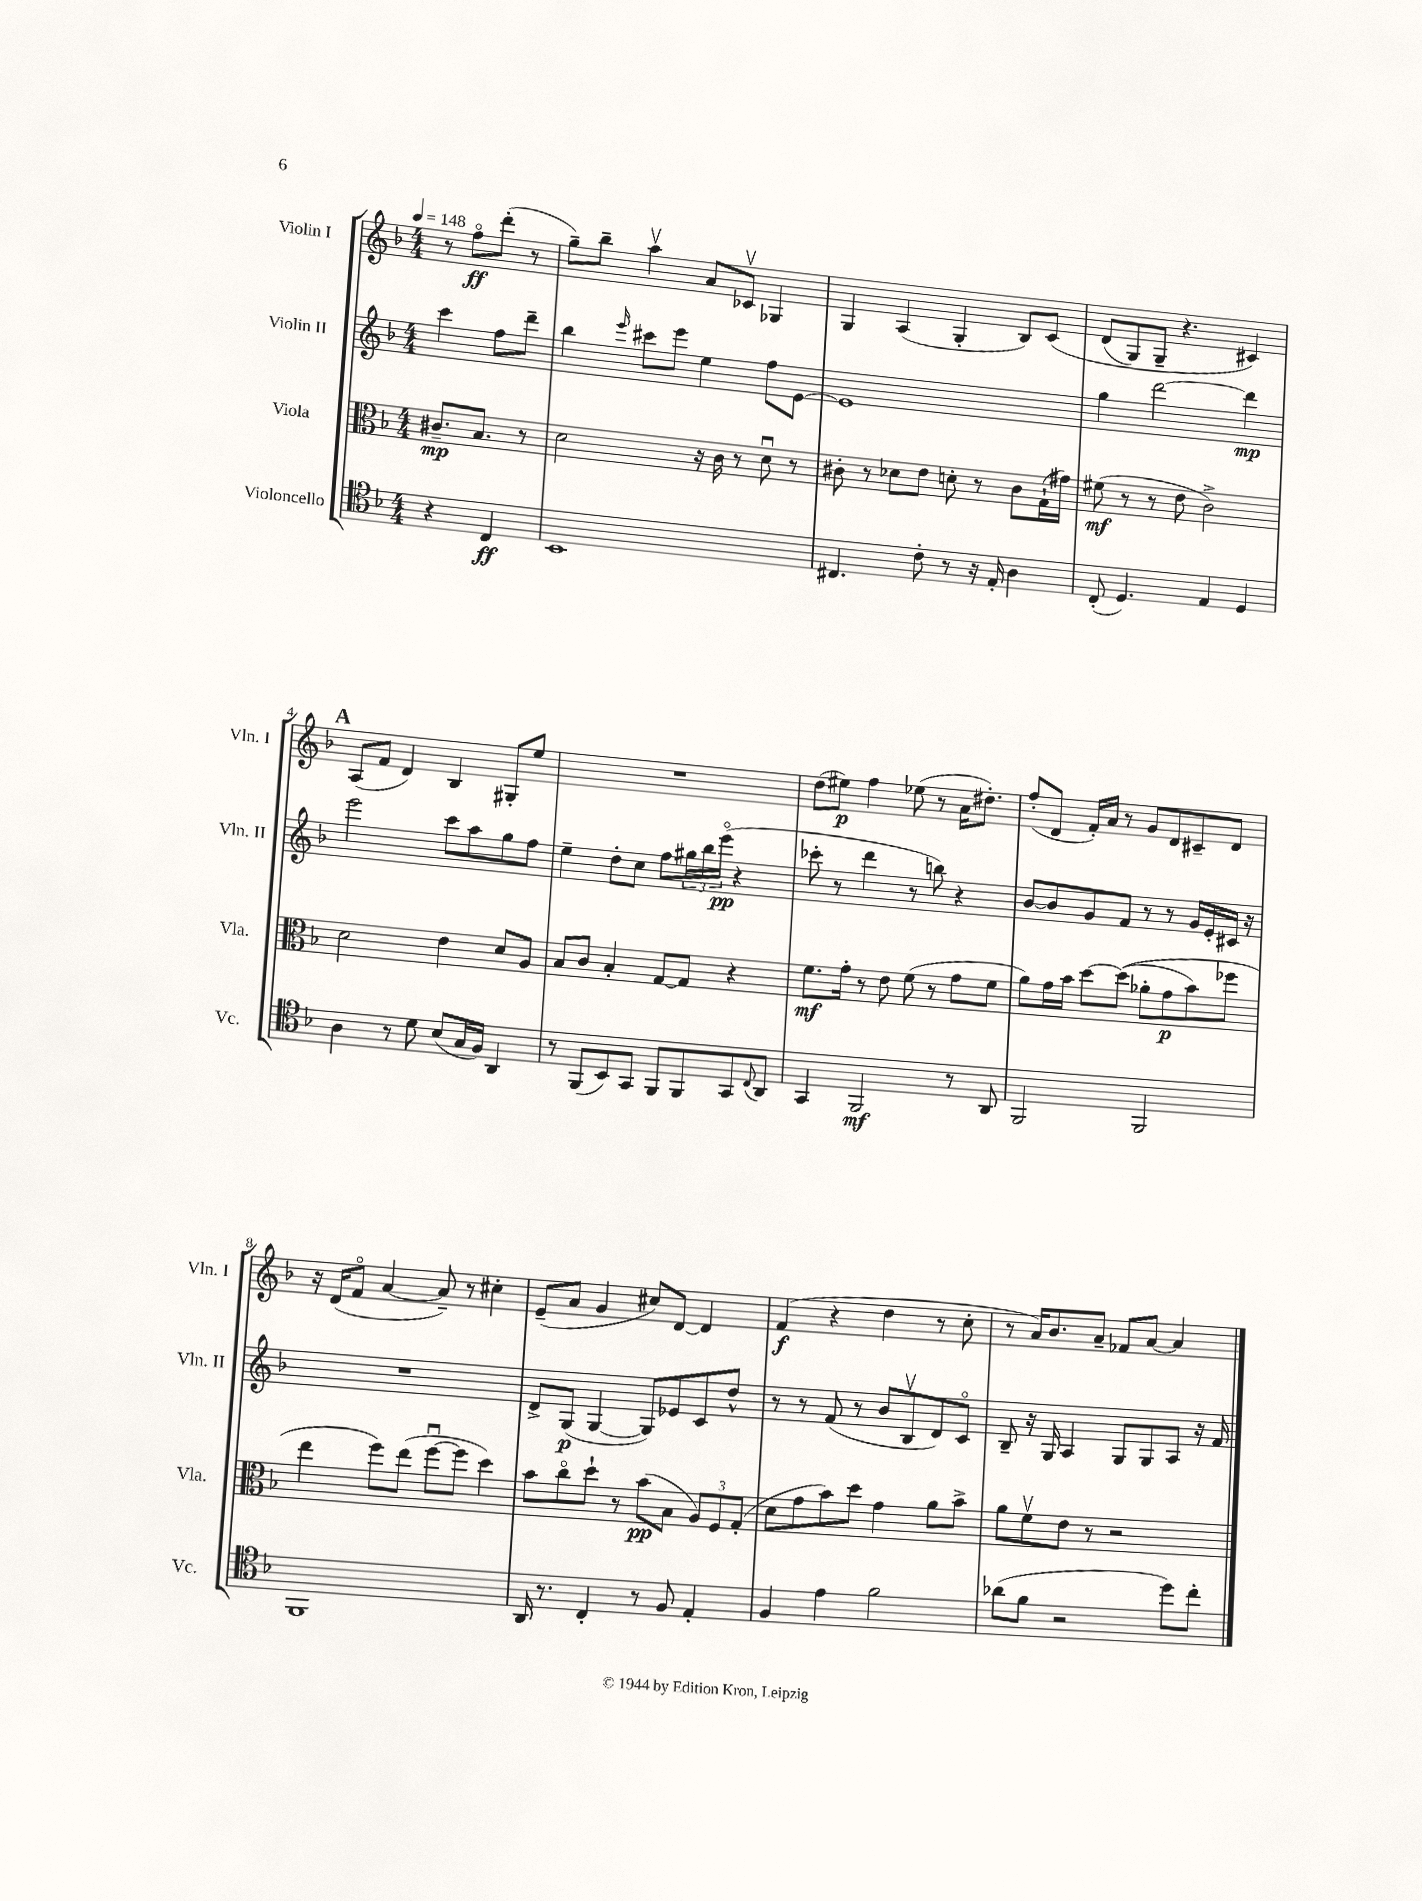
<<
\new StaffGroup <<
\new Staff = "s0" \with { instrumentName = "Violin I" shortInstrumentName = "Vln. I" } {
    \clef treble \key f \major \numericTimeSignature \time 4/4 \partial 2 \tempo 4 = 148
    r8 f''8\flageolet\ff d'''8-.( r8 |
    g''8--) bes''8-- a''4\upbow a'8 ces'8\upbow ges4 |
    g4 a4( g4-. bes8) c'8\( |
    d'8( g8) g8-- r4. cis'4\) |
    \mark \markup { \bold "A" } a8( f'8 d'4) bes4 gis8-. e''8 |
    R1 |
    d''8( eis''8\p) f''4 ees''8( r8 a'16 dis''8.-.) |
    f''8-.( d'8 f'16-.) a'16 r8 g'8 d'8 cis'8-- d'8 |
    r16 d'16( f'8\flageolet a'4~ a'8--) r8 cis''4-. |
    e'8--( a'8 g'4 cis''8) d'8~ d'4 |
    f'4\f( r4 d''4 r8 c''8-. |
    r8 a'16) bes'8. a'8-- fes'8 a'8~ a'4 \bar "|." |
}
\new Staff = "s1" \with { instrumentName = "Violin II" shortInstrumentName = "Vln. II" } {
    \clef treble \key f \major \numericTimeSignature \time 4/4 \partial 2
    c'''4 f''8 d'''8-- |
    bes''4 \grace { e'''16 } cis'''8 e'''8 e''4 f''8 e'8~ |
    e'1 |
    g''4 d'''2~ d'''4\mp |
    \mark \markup { \bold "A" } e'''2 c'''8 a''8 g''8 f''8 |
    e''4-- d''8-. c''8 f''8 \tuplet 3/2 { gis''16 bes''16 e'''16\flageolet\pp( } r4 |
    ces'''8-. r8 d'''4 r8 b''8) r4 |
    bes'8~ bes'8 g'8 f'8 r8 r8 g'16 e'16-. cis'16 r16 |
    R1 |
    d'8-> g8\p( g4~ g8) ees'8 c'8 d''8-^ |
    r8 r8 f'8( r8 bes'8 bes8\upbow d'8) c'8\flageolet |
    bes8-- r16 g16 a4 g8 g8 a8 r16 f'16 \bar "|." |
}
\new Staff = "s2" \with { instrumentName = "Viola" shortInstrumentName = "Vla." } {
    \clef alto \key f \major \numericTimeSignature \time 4/4 \partial 2
    cis'8.--\mp bes8. r8 |
    d'2 r16 c'16 r8 d'8\downbow r8 |
    cis'8-. r8 des'8 e'8 d'8-. r8 cis'8 g16-!( gis'16) |
    fis'8\mf( r8 r8 e'8 c'2->) |
    \mark \markup { \bold "A" } d'2 e'4 d'8 a8 |
    bes8 c'8 bes4-. g8~ g8 r4 |
    f'8.\mf g'16-. r8 e'8 f'8( r8 g'8 f'8 |
    a'8) g'16 bes'16 d''8~ d''8(\( aes'8-. g'8\p bes'8) fes''8 |
    e''4 f''8\) e''8( f''8~\downbow f''8 d''4) |
    bes'8 c''8\flageolet d''8-! r8 bes'8\pp( bes8 \tuplet 3/2 { a8) f8 g8-.( } |
    d'8 g'8 bes'8) d''8 g'4 a'8 bes'8-> |
    a'8 f'8\upbow e'8 r8 r2 \bar "|." |
}
\new Staff = "s3" \with { instrumentName = "Violoncello" shortInstrumentName = "Vc." } {
    \clef tenor \key f \major \numericTimeSignature \time 4/4 \partial 2
    r4 c4\ff |
    bes,1 |
    cis4. c'8-. r8 r16 e16-. a4 |
    c8-.( d4.) e4 d4 |
    \mark \markup { \bold "A" } a4 r8 d'8 bes8( g16 f16) a,4 |
    r8 f,8( bes,8) g,8 f,8 f,8 g,8 \appoggiatura { c8 } a,8 |
    g,4 f,2\mf r8 a,8 |
    f,2 f,2 |
    f,1 |
    a,16 r8. c4-. r8 f8 e4-. |
    f4 e'4 f'2 |
    aes'8( f'8 r2 d''8) c''8-. \bar "|." |
}
>>
>>
